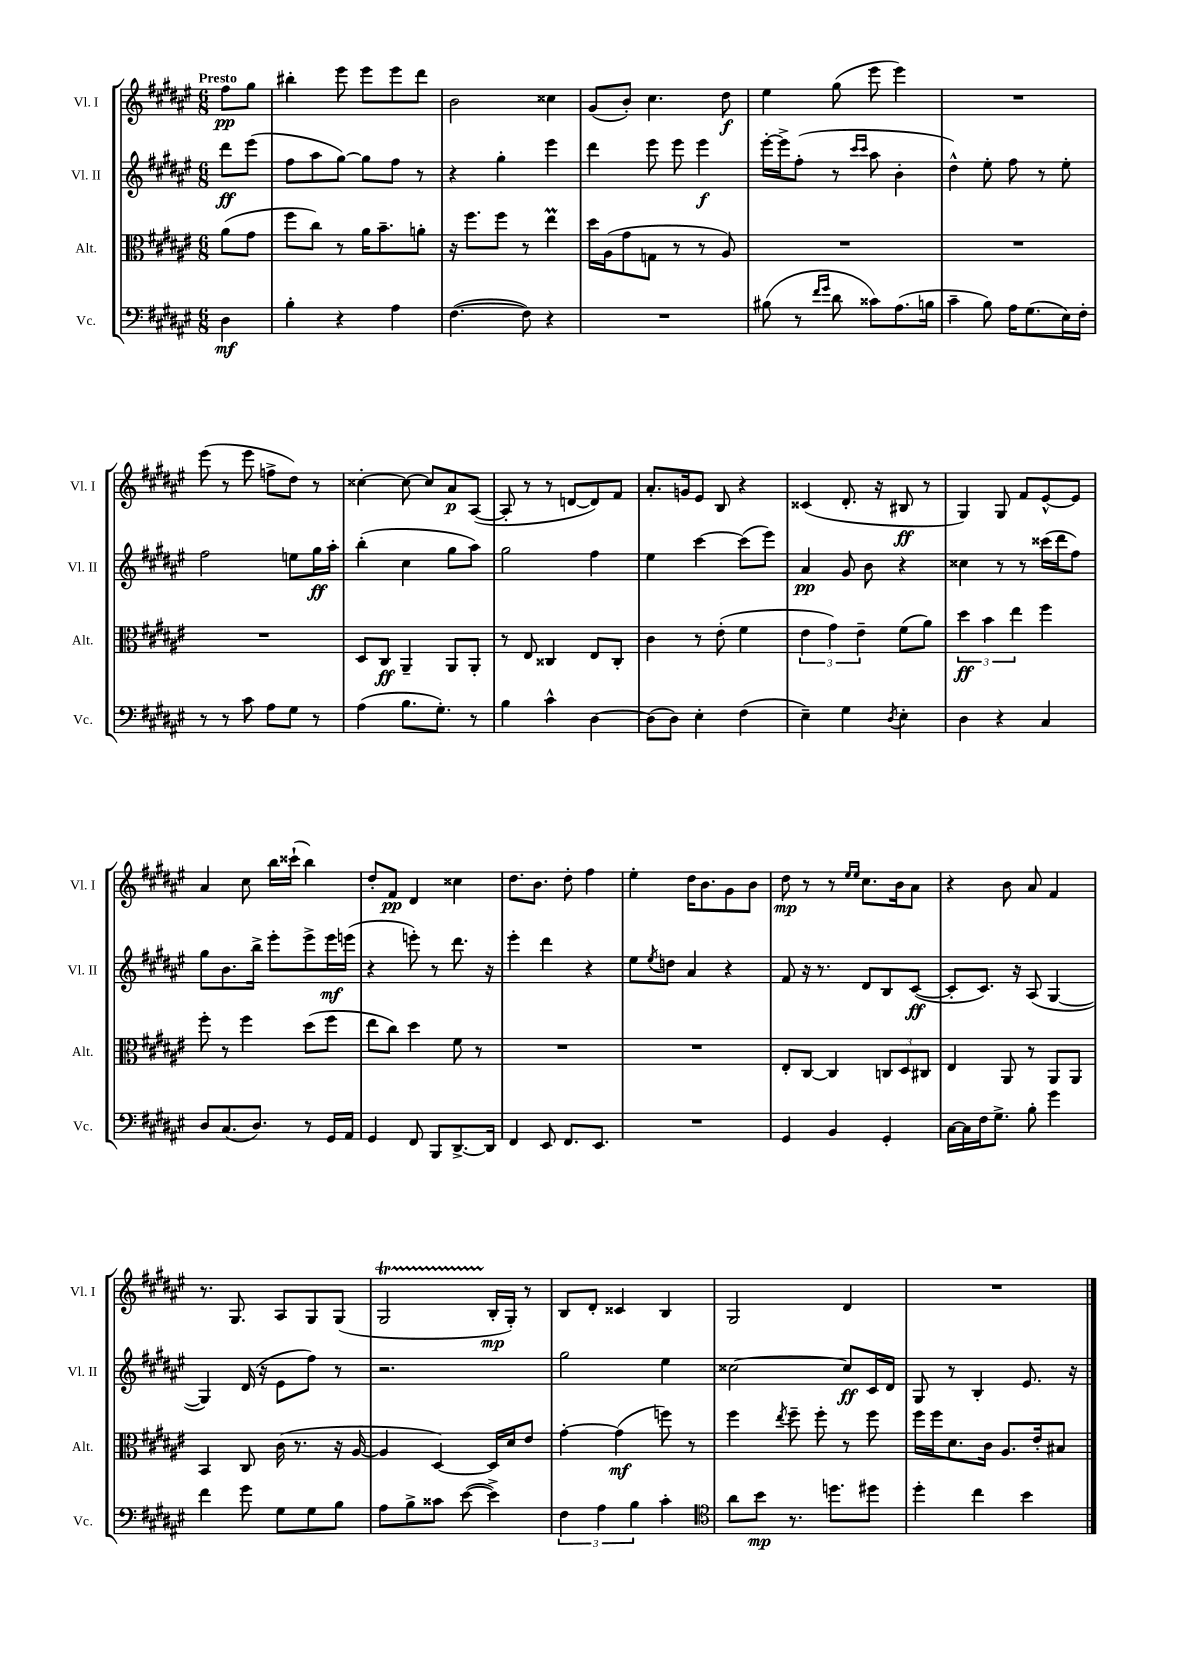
<<
\new StaffGroup <<
\new Staff = "s0" \with { instrumentName = "Vl. I" shortInstrumentName = "Vl. I" } {
    \clef treble \key fis \major \numericTimeSignature \time 6/8 \partial 4 \tempo "Presto"
    fis''8\pp gis''8 |
    bis''4-. eis'''8 eis'''8 eis'''8 dis'''8 |
    b'2 cisis''4 |
    gis'8( b'8-.) cis''4. dis''8\f |
    eis''4 gis''8( eis'''8 eis'''4) |
    R2. |
    eis'''8( r8 eis'''8 f''8-> dis''8) r8 |
    cisis''4~-. cisis''8~ cisis''8 ais'8\p ais8~( |
    ais8-. r8 r8 d'8~ d'8) fis'8 |
    ais'8.-. g'16 eis'8 b8 r4 |
    cisis'4( dis'8.-. r16 bis8\ff r8 |
    gis4) gis8 fis'8 eis'8~-^ eis'8 |
    ais'4 cis''8 b''16 cisis'''16-!( b''4) |
    dis''8-. fis'8\pp dis'4 cisis''4 |
    dis''8. b'8. dis''8-. fis''4 |
    eis''4-. dis''16 b'8. gis'8 b'8 |
    dis''8\mp r8 r8 \grace { eis''16 eis''16 } cis''8. b'16 ais'8 |
    r4 b'8 ais'8 fis'4 |
    r8. gis8. ais8 gis8 gis8( |
    gis2\startTrillSpan b16-.\stopTrillSpan\mp gis16-.) r8 |
    b8 dis'8-. cisis'4 b4 |
    gis2 dis'4 |
    R2. \bar "|." |
}
\new Staff = "s1" \with { instrumentName = "Vl. II" shortInstrumentName = "Vl. II" } {
    \clef treble \key fis \major \numericTimeSignature \time 6/8 \partial 4
    dis'''8\ff eis'''8( |
    fis''8 ais''8 gis''8~) gis''8 fis''8 r8 |
    r4 gis''4-. eis'''4 |
    dis'''4 eis'''8 eis'''8 eis'''4\f |
    eis'''16~-. eis'''16-> fis''8-.( r8 \grace { cis'''16 cis'''16 } ais''8 b'4-. |
    dis''4-^) eis''8-. fis''8 r8 eis''8-. |
    fis''2 e''8 gis''16\ff ais''16-. |
    b''4-.( cis''4 gis''8 ais''8) |
    gis''2 fis''4 |
    eis''4 cis'''4~ cis'''8( eis'''8) |
    ais'4\pp gis'8 b'8 r4 |
    cisis''4 r8 r8 cisis'''16( dis'''16 fis''8) |
    gis''8 b'8. b''16-> eis'''8-. eis'''8-> eis'''16\mf e'''16( |
    r4 e'''8-.) r8 dis'''8. r16 |
    eis'''4-. dis'''4 r4 |
    eis''8 \acciaccatura { eis''8 } d''8 ais'4 r4 |
    fis'8 r16 r8. dis'8 b8 cis'8~\ff( |
    cis'8-. cis'8.) r16 ais8( gis4~ |
    gis4) dis'16( r16 eis'8 fis''8) r8 |
    r2. |
    gis''2 eis''4 |
    cisis''2~ cisis''8\ff cis'16 dis'16 |
    gis8 r8 b4-. eis'8. r16 \bar "|." |
}
\new Staff = "s2" \with { instrumentName = "Alt." shortInstrumentName = "Alt." } {
    \clef alto \key fis \major \numericTimeSignature \time 6/8 \partial 4
    ais'8( gis'8 |
    fis''8 cis''8) r8 ais'16 b'8.-- a'8-. |
    r16 fis''8. fis''8 r8 eis''4\prall |
    dis''16 ais16( gis'8 g8 r8 r8 ais8) |
    R2. |
    R2. |
    R2. |
    dis8 cis8\ff ais,4-- ais,8 ais,8-. |
    r8 eis8 cisis4 eis8 cisis8-. |
    cis'4 r8 eis'8-.( fis'4 |
    \tuplet 3/2 { eis'4 gis'4) eis'4-- } fis'8( ais'8) |
    \tuplet 3/2 { dis''4\ff b'4 eis''4 } fis''4 |
    fis''8-. r8 fis''4 dis''8( fis''8 |
    eis''8 cis''8) dis''4 fis'8 r8 |
    R2. |
    R2. |
    eis8-. cis8~ cis4 \tuplet 3/2 { c8 dis8 cis8 } |
    eis4 ais,8 r8 ais,8 ais,8 |
    b,4 cis8 cis'16( r8. r16 ais16~ |
    ais4 dis4~) dis16 dis'16 eis'8 |
    gis'4~-. gis'4\mf( f''8) r8 |
    fis''4 \acciaccatura { eis''8 } fis''8-- fis''8-. r8 fis''8 |
    fis''16 fis''16 dis'8. cis'16 ais8. eis'16-. bis8 \bar "|." |
}
\new Staff = "s3" \with { instrumentName = "Vc." shortInstrumentName = "Vc." } {
    \clef bass \key fis \major \numericTimeSignature \time 6/8 \partial 4
    dis4\mf |
    b4-. r4 ais4 |
    fis4.~( fis8) r4 |
    R2. |
    bis8( r8 \grace { fis'16 gis'16 } dis'8 cisis'8) ais8.( b16 |
    cis'4-- b8) ais16 gis8.( eis16) fis16-. |
    r8 r8 cis'8 ais8 gis8 r8 |
    ais4( b8. gis8.-.) r8 |
    b4 cis'4-^ dis4~ |
    dis8( dis8) eis4-. fis4( |
    eis4--) gis4 \acciaccatura { dis8 } eis4-. |
    dis4 r4 cis4 |
    dis8 cis8.( dis8.) r8 gis,16 ais,16 |
    gis,4 fis,8 b,,8 dis,8.~-> dis,16 |
    fis,4 eis,8 fis,8. eis,8. |
    R2. |
    gis,4 b,4 gis,4-. |
    cis16~ cis16 fis16 gis8.-> b8-. gis'4 |
    fis'4 gis'8 gis8 gis8 b8 |
    ais8 b8-> cisis'8 eis'8~( eis'4->) |
    \tuplet 3/2 { fis4 ais4 b4 } cis'4-. |
    \clef tenor ais'8 b'8\mp r8. d''8. dis''8 |
    dis''4-. cis''4 b'4 \bar "|." |
}
>>
>>
\layout { \context { \Score \remove "Bar_number_engraver" } }
